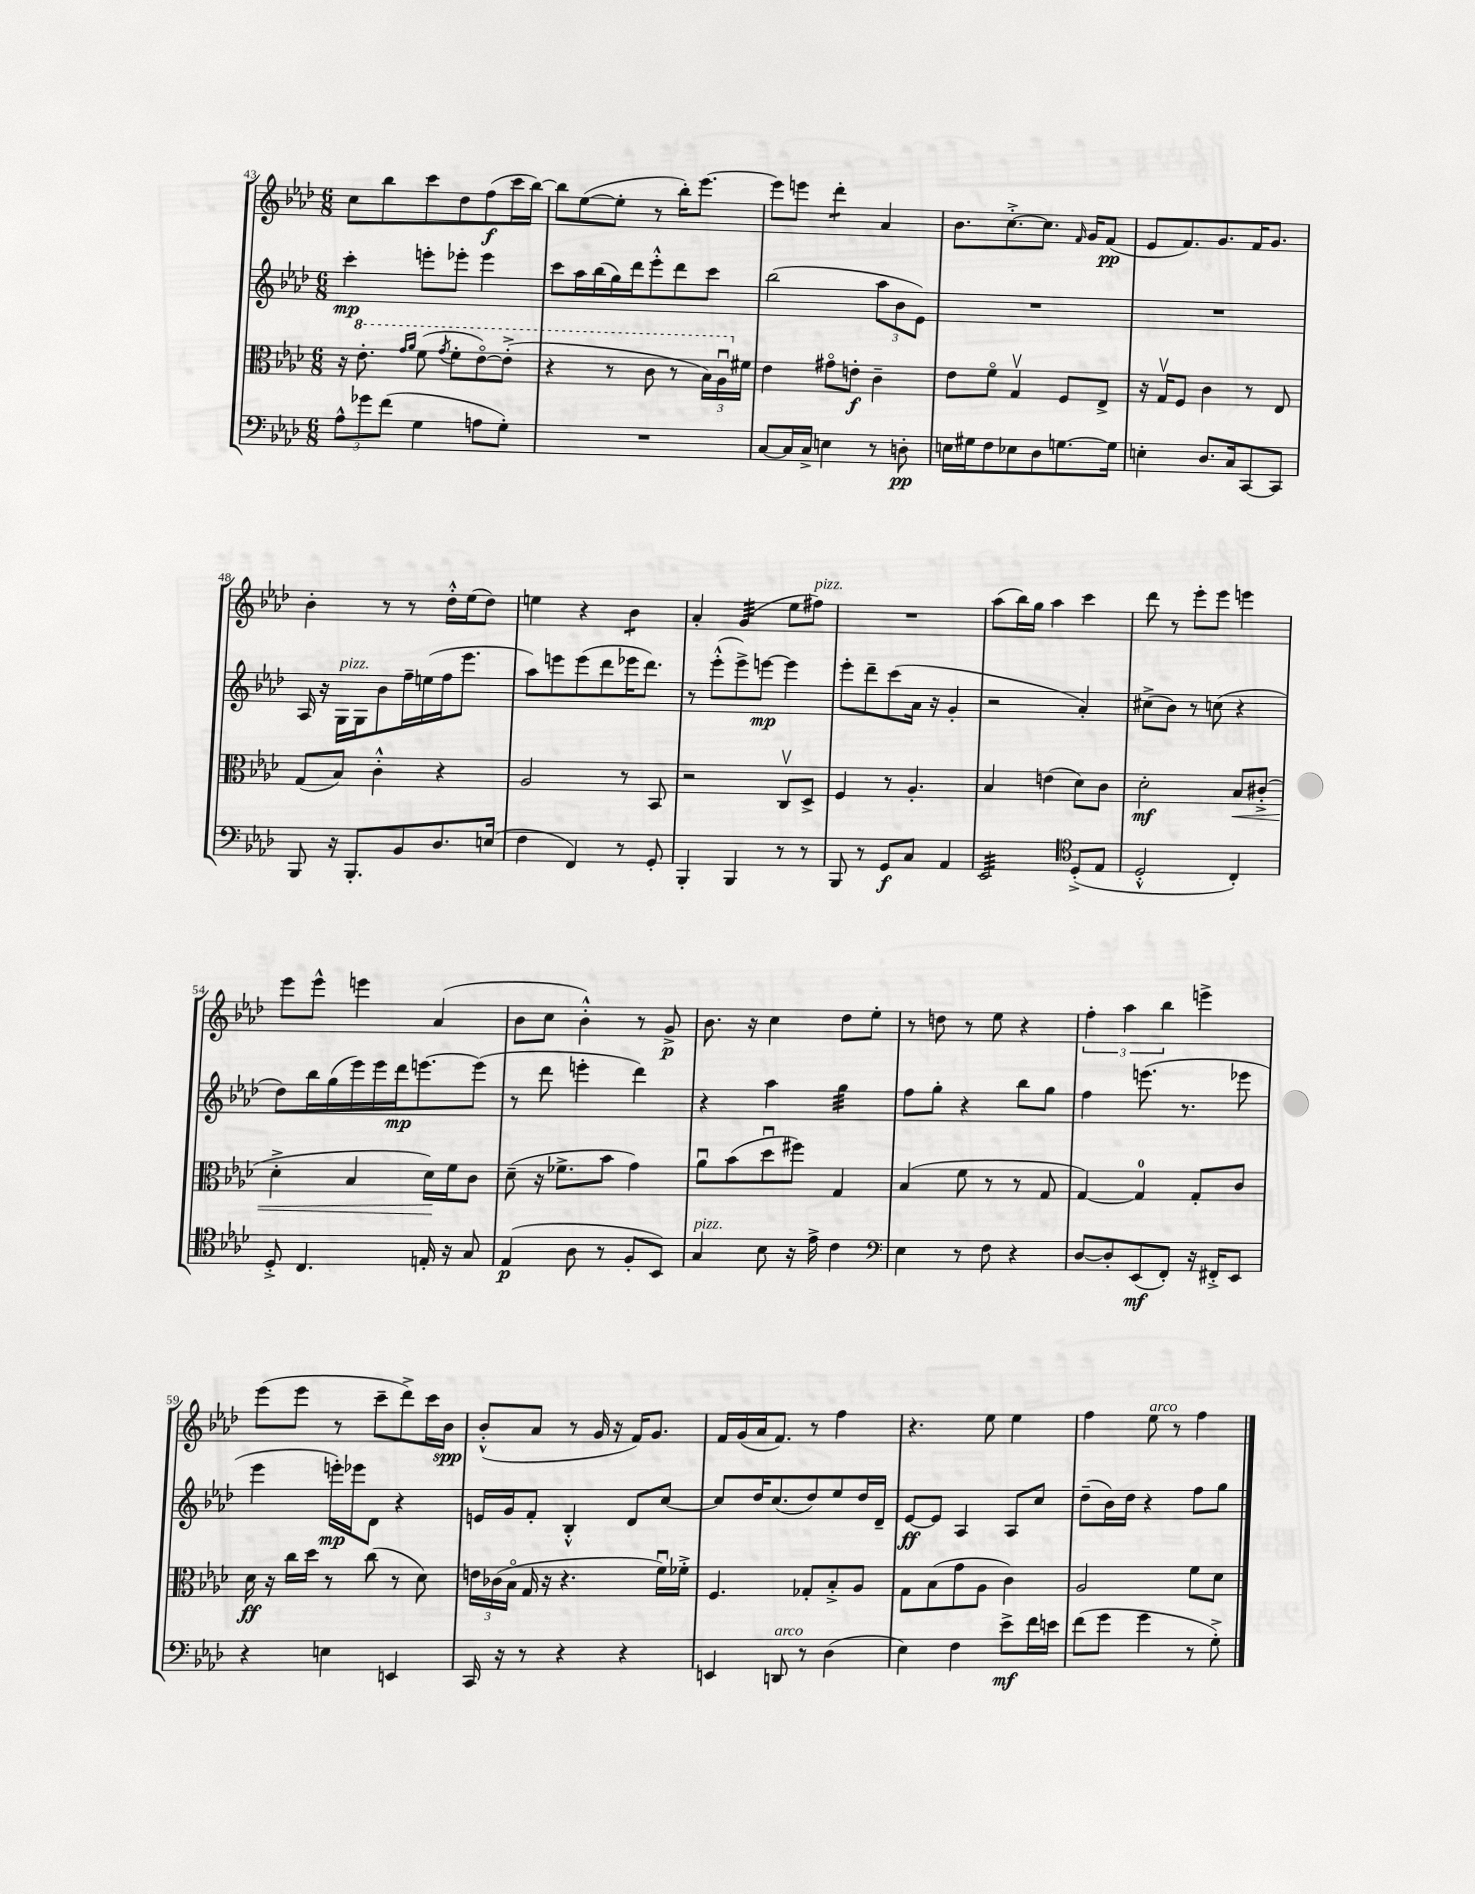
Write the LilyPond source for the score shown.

<<
\new StaffGroup <<
\new Staff = "s0" {
    \clef treble \key aes \major \numericTimeSignature \time 6/8
    \autoBeamOff c''8[ bes''8 c'''8 des''8 f''8\f( c'''16 bes''16]~) |
    bes''8[ ees''8~( ees''8]-. r8 bes''16[-.) ees'''8.]~ |
    ees'''8[ e'''8] des'''4:8-. aes'4 |
    bes'8.[ c''8.~-.-> c''8.] \grace { f'16 } g'16[ f'8]\pp( |
    ees'8[ f'8.) g'8. f'16 g'8.] |
    bes'4-. r8 r8 des''16[-.-^ ees''16( des''8]) |
    e''4 r4 bes'4:8 |
    aes'4-. g'4:32( ees''8[ fis''8]^\markup { \italic "pizz." }) |
    R2. |
    aes''8[( bes''16) g''16] aes''4 c'''4 |
    des'''8 r8 ees'''8[-. ees'''8] e'''4 |
    ees'''8[ ees'''8]-^ e'''4 aes'4( |
    bes'8[ c''8] bes'4-.-^) r8 g'8->\p |
    bes'8. r16 c''4 des''8[ ees''8]-. |
    r8 d''8 r8 ees''8 r4 |
    \tuplet 3/2 { f''4-. aes''4 bes''4 } e'''4-> |
    ees'''8[( ees'''8] r8 c'''8[-- des'''8->) c'''16 bes'16]\spp |
    bes'8[-.-^( aes'8] r8 g'16 r16 f'16[) g'8.] |
    f'16[ g'16( aes'16 f'8.]) r8 f''4 |
    r4. ees''8 ees''4 |
    f''4 ees''8^\markup { \italic "arco" } r8 f''4 \bar "|." |
}
\new Staff = "s1" {
    \clef treble \key aes \major \numericTimeSignature \time 6/8
    \autoBeamOff c'''4-.\mp e'''8[-. ees'''8]-. ees'''4 |
    c'''8[ aes''16 bes''16( g''16) des'''16 ees'''8-.-^ des'''8 c'''8] |
    bes''2( \tuplet 3/2 { aes''8[ bes'8 ees'8]) } |
    R2. |
    R2. |
    aes16 r16 g16[^\markup { \italic "pizz." } g16 bes'8 f''16-- e''16( f''16 ees'''8.] |
    aes''8[) e'''8 e'''8( des'''8 ees'''16 des'''8.]) |
    r8 ees'''8[-.-^( ees'''8->) e'''8]~\mp e'''4 |
    ees'''8[-. des'''8-- c'''8( aes'16] r16 g'4-. |
    r2 aes'4-.) |
    cis''8[->( bes'8]) r8 c''8( r4 |
    des''8[) bes''16 g''16( ees'''16) ees'''16 des'''16\mp e'''8.~ e'''8]( |
    r8 des'''8 e'''4-. des'''4) |
    r4 aes''4 g''4:32 |
    f''8[ g''8]-. r4 bes''8[ g''8] |
    f''4 e'''8.( r8. ees'''8 |
    ees'''4 e'''16[-.\mp) ees'''16 des'8] r4 |
    e'16[ g'16 f'8]-. bes4-.-^ des'8[ c''8]~ |
    c''8[ des''16 c''8.( des''8) ees''8 des''16 des'16]-- |
    ees'8[~\ff ees'8] aes4 aes8[ c''8] |
    des''8[--( bes'16) des''16] r4 f''8[ g''8] \bar "|." |
}
\new Staff = "s2" {
    \clef alto \key aes \major \numericTimeSignature \time 6/8
    \autoBeamOff r16 \ottava #1 ees''8.-. \grace { g''16[ aes''16] } f''8( \acciaccatura { g''8 } f''8[-. ees''8~\flageolet) ees''8]-.->( |
    r4 r8 c''8 r8 \tuplet 3/2 { bes'16[) aes'16\downbow \ottava #0 fis'16] } |
    ees'4 gis'8[\flageolet e'8]-.\f c'4-- |
    ees'8[ f'8]\flageolet g4\upbow f8[ ees8]-> |
    r16 g16[\upbow f8] c'4 r8 ees8 |
    g8[( bes8]) c'4-.-^ r4 |
    aes2 r8 bes,8 |
    r2 c8[\upbow des8]-> |
    f4 r8 aes4.-. |
    bes4 e'4( des'8[) c'8] |
    des'2-.\mf bes8[\< cis'8]-.->( |
    des'4-.-> bes4 des'16[\!) f'16 c'8] |
    des'8--( r16 fes'8.[-> bes'8] g'4) |
    aes'8[\downbow bes'8( des''8\downbow fis''8]) g4 |
    bes4( f'8 r8 r8 g8 |
    g4~) g4-0 g8[-. c'8] |
    des'16\ff r16 c''16[ des''16] r8 c''8( r8 des'8) |
    \tuplet 3/2 { e'16[ ces'16( bes16]\flageolet } g16 r16 r4. f'16[\downbow) fes'16]-.-> |
    f4. ges8[-. bes8-.-> aes8] |
    g8[ bes8( g'8 aes8] c'4) |
    aes2 f'8[ des'8] \bar "|." |
}
\new Staff = "s3" {
    \clef bass \key aes \major \numericTimeSignature \time 6/8
    \autoBeamOff \tuplet 3/2 { aes8[-^ ges'8 f'8]( } g4 a8[ g8]-.) |
    R2. |
    c8[~ c16 c16]-> e4 r8 d8-.\pp |
    e16[ gis16 f8 ees8 des8 g8.~ g16] |
    e4-. des8.[ c16 c,8~ c,8] |
    bes,,8 r16 bes,,8.[-. bes,8 des8. e16]( |
    f4 f,4) r8 g,8-. |
    bes,,4-. bes,,4 r8 r8 |
    bes,,8 r8 g,8[\f c8] aes,4 |
    ees,2:32 \clef tenor des8[-.->( ees8] |
    des2-.-^ c4-.) |
    des8-.-> c4. e16-. r16 g8 |
    ees4\p( aes8 r8 f8[-. bes,8]) |
    g4^\markup { \italic "pizz." } bes8 r16 ees'16-> c'4 |
    \clef bass ees4 r8 f8 r4 |
    des8[~ des8-. ees,8\mf( f,8]-.) r16 fis,16[-.-> ees,8] |
    r4 e4 e,4 |
    c,16 r16 r8 r4 r4 |
    e,4 d,8^\markup { \italic "arco" } r8 des4( |
    ees4) f4 ees'8[->\mf f'16 e'16] |
    f'8[( g'8] g'4 r8 g8-.->) \bar "|." |
}
>>
>>
\layout { \context { \Score currentBarNumber = #43 } }
